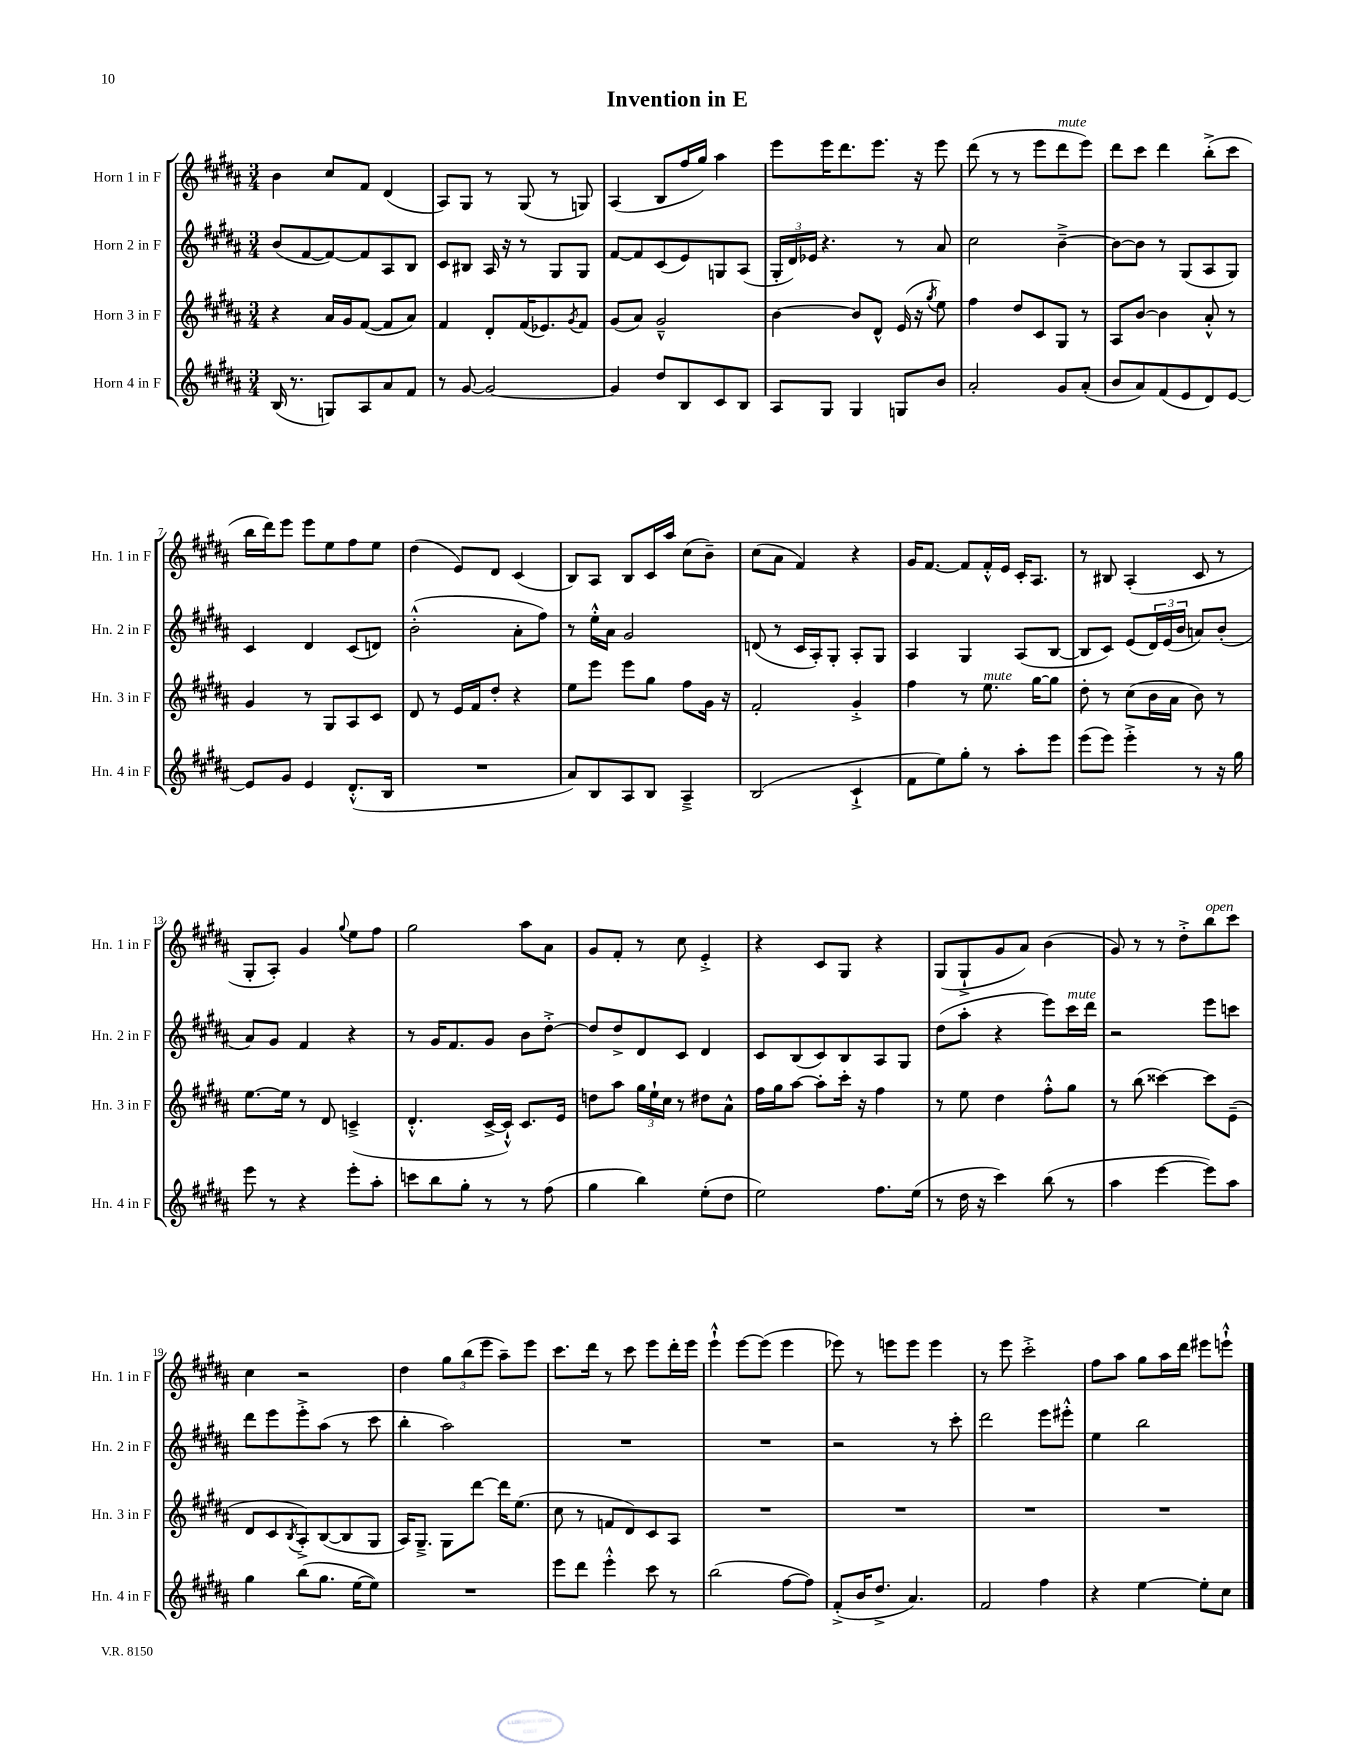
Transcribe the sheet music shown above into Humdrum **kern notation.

**kern	**kern	**kern	**kern
*part4	*part3	*part2	*part1
*staff4	*staff3	*staff2	*staff1
*I"Horn 4 in F	*I"Horn 3 in F	*I"Horn 2 in F	*I"Horn 1 in F
*I'Hn. 4 in F	*I'Hn. 3 in F	*I'Hn. 2 in F	*I'Hn. 1 in F
*clefG2	*clefG2	*clefG2	*clefG2
*k[f#c#g#d#a#]	*k[f#c#g#d#a#]	*k[f#c#g#d#a#]	*k[f#c#g#d#a#]
*M3/4	*M3/4	*M3/4	*M3/4
=1	=1	=1	=1
(16B/	4r	(8b/L	4b\
8.r	.	.	.
.	.	[8f#/	.
8Gn/L)	16a#/LL	8f#/_)	8cc#/L
.	16g#/J	.	.
8A#/	([8f#/J	8f#/]	8f#/J
8a#/	8f#/L]	8A#/	(4d#/
8f#/J	8a#/J)	8B/J	.
=2	=2	=2	=2
8r	4f#/	8c#/L	8A#/L)
[8g#/	.	8B#X/J	8G#/J
2g#/_	8d#'/L	16A#/	8r
.	.	16r	.
.	(16f#/K	8r	(8G#/
.	8.e-X/)	.	.
.	.	8G#/L	8r
.	8qg#/	.	.
.	8f#/J	8G#/J	8Gn/)
=3	=3	=3	=3
4g#/]	(8g#/L	[8f#/L	(4A#/
.	8a#/J)	8f#/]	.
8dd#/L	2g#~^^/	(8c#/	8B/L
8B/	.	8e/)	16ff#/L
.	.	.	16gg#/JJ)
8c#/	.	8Gn/	4aa#\
8B/J	.	(8A#/J	.
=4	=4	=4	=4
8A#/L	[4b\	24G#'/LL	8eee\L
.	.	24d#/)	.
.	.	24e-X/JJ	.
8G#/J	.	4.r	16eee\K
.	.	.	8.ddd#\
4G#/	8b/L]	.	.
.	8d#^^/J	.	8.eee\J
8Gn/L	(16e/	8r	.
.	16r	.	16r
.	8qgg#/	.	.
8b/J	8ee\)	8a#/	8eee\
=5	=5	=5	=5
2a#'/	4ff#\	2cc#\	(8ddd#\
.	.	.	8r
.	8dd#/L	.	8r
.	8c#/	.	8eee\L
!	!	!	!LO:TX:a:i:t=mute
8g#/L	8G#/J	[4b~^\	8ddd#\
(8a#'/J	8r	.	8eee\J)
=6	=6	=6	=6
8b/L	8A#/L	8b\L_	8ddd#\L
8a#/)	[8b/J	8b\J]	8ccc#\J
(8f#/	4b\]	8r	4ddd#\
8e/	.	(8G#/L	.
8d#/)	8a#'^^/	8A#/	(8bb'^\L
[8e/J	8r	8G#/J)	8ccc#\J
!!LO:LB:g=z
=7	=7	=7	=7
8e/L]	4g#/	4c#/	16bb\LL
.	.	.	16ddd#\J)
8g#/J	.	.	8eee\J
4e/	8r	4d#/	8eee\L
.	8G#/L	.	8ee\
(8.d#'^^/L	8A#/	(8c#/L	8ff#\
.	8c#/J	8dn/J)	8ee\J
16B/Jk	.	.	.
=8	=8	=8	=8
2.r	8d#/	(2b'^^\	(4dd#\
.	8r	.	.
.	16e/LL	.	8e/L)
.	16f#/J	.	.
.	8dd#'/J	.	8d#/J
.	4r	8a#'\L	(4c#/
.	.	8ff#\J)	.
=9	=9	=9	=9
8a#/L)	8ee\L	8r	8B/L)
8B/	8eee\J	16ee'^^\LL	8A#/J
.	.	16a#\JJ	.
8A#/	8eee\L	2g#/	8B/L
8B/J	8gg#\J	.	16c#/L
.	.	.	16aa#/JJ
4A#~^/	8ff#\L	.	(8cc#\L
.	16g#\Jk	.	8b~\J)
.	16r	.	.
=10	=10	=10	=10
(2B/	2f#'/	(8dn/	(8cc#\L
.	.	8r	8a#\J
.	.	16c#/LL	4f#/)
.	.	16A#'/J)	.
.	.	8G#'/J	.
4c#`^/	4g#'^/	8A#'/L	4r
.	.	8G#/J	.
=11	=11	=11	=11
8f#\L	4ff#\	4A#/	16g#/KL
.	.	.	[8.f#/J
8ee\)	.	.	.
8gg#'\J	8r	4G#/	8f#/L]
!	!LO:TX:a:i:t=mute	!	!
8r	8.ee\	.	16f#'^^/L
.	.	.	16e/JJ
8aa#'\L	.	(8A#/L	16c#'/KL
.	[16gg#\KL	.	8.A#/J
8eee\J	8gg#\J]	[8B/J	.
=12	=12	=12	=12
(8eee\L	8dd#'\	8B/L]	8r
8eee\J)	8r	8c#/J)	8B#X/
4eee'^\	(8cc#\L	(8e/L	(4A#'/
.	16b\L	24d#/L)	.
.	.	(24e/	.
.	16a#\JJ	.	.
.	.	24b/JJ	.
8r	8b\)	8an/L)	8c#/
16r	8r	(8b'/J	8r
16gg#\	.	.	.
!!LO:LB:g=z
=13	=13	=13	=13
8eee\	[8.ee\L	8a#/L)	8G#'/L
8r	.	8g#/J	8A#'/J)
.	16ee\Jk]	.	.
4r	8r	4f#/	4g#/
.	8d#/	.	.
.	.	.	8qqgg#/
8eee'\L	(4cn~^/	4r	8ee\L
8aa#'\J	.	.	8ff#\J
=14	=14	=14	=14
8cccn\L	4.d#'^^/	8r	2gg#\
8bb\	.	16g#/KL	.
.	.	8.f#/	.
8gg#'\J	.	.	.
8r	[16c#^/LL	8g#/J	.
.	16c#`^^/JJ])	.	.
8r	8.c#/L	8b\L	8aa#\L
(8ff#\	.	[8dd#'^\J	8a#\J
.	16e/Jk	.	.
=15	=15	=15	=15
4gg#\	8ddn\L	8dd#/L]	8g#/L
.	8aa#\J	8dd#^/	8f#'/J
4bb\)	24gg#\LL	8d#/	8r
.	24ee`\	.	.
.	24cc#\JJ	.	.
.	8r	8c#/J	8cc#\
(8ee'\L	8dd#X\L	4d#/	4e'^/
8dd#\J	8a#^^\J	.	.
=16	=16	=16	=16
2ee\)	16ff#\LL	8c#/L	4r
.	16gg#\J	.	.
.	[8aa#\J	(8B/	.
.	8aa#'\L]	8c#/)	8c#/L
.	16ccc#'\Jk	8B/	8G#/J
.	16r	.	.
8.ff#\L	4ff#\	8A#/	4r
.	.	8G#/J	.
(16ee\Jk	.	.	.
=17	=17	=17	=17
8r	8r	(8dd#\L	(8G#/L
16dd#\	8ee\	8aa#'\J	8G#`^/
16r	.	.	.
4ccc#\)	4dd#\	4r	8g#/
.	.	.	8a#/J)
(8bb\	8ff#'^^\L	8eee\L)	(4b\
!	!	!LO:TX:a:i:t=mute	!
8r	8gg#\J	16ccc#\L	.
.	.	16ddd#\JJ	.
=18	=18	=18	=18
4aa#\	8r	2r	8g#/)
.	(8bb\	.	8r
[4eee\	[4ccc##X\)	.	8r
.	.	.	8dd#'^\L
!	!	!	!LO:TX:a:i:t=open
8eee\L])	8ccc##\L]	8eee\L	8bb\
8aa#\J	(8e~\J	8cccn\J	8ccc#\J
!!LO:LB:g=z
=19	=19	=19	=19
4gg#\	8d#/L	8ddd#\L	4cc#\
.	8c#/	8eee\	.
.	8qB/	.	.
(8bb\L	8A#'^/)	8eee'^\	2r
8.gg#\J	([8B/	(8aa#\J	.
.	8B/]	8r	.
[16ee\KL	.	.	.
8ee\J])	8G#/J	8ccc#\	.
=20	=20	=20	=20
2.r	16A#/KL)	4bb'\	4dd#\
.	8.G#~^/J	.	.
.	8G#\L	2aa#\)	12gg#\L
.	.	.	(12bb\
.	[8ddd#\J	.	.
.	.	.	12eee\J
.	16ddd#\KL]	.	8aa#~\L)
.	(8.ee\J	.	.
.	.	.	8eee\J
=21	=21	=21	=21
8eee\L	8cc#\	2.r	8.ccc#\L
8ddd#\J	8r	.	.
.	.	.	16ddd#\Jk
4eee'^^\	8fn/L	.	8r
.	8d#/)	.	8ccc#\
8ccc#\	8c#/	.	8eee\L
8r	8A#/J	.	16ddd#'\L
.	.	.	16eee\JJ
=22	=22	=22	=22
(2bb\	2.r	2.r	4eee`^^\
.	.	.	[8eee\L
.	.	.	(8eee\J]
[8ff#\L	.	.	4eee\
8ff#\J])	.	.	.
=23	=23	=23	=23
(8f#'^/L	2.r	2r	8eee-X\)
16b/K	.	.	8r
8.dd#^/J	.	.	.
.	.	.	8eeen\L
4.a#/)	.	.	8eee\J
.	.	8r	4eee\
.	.	8ccc#'\	.
=24	=24	=24	=24
2f#/	2.r	2ddd#\	8r
.	.	.	8eee\
.	.	.	2ccc#'^\
4ff#\	.	8eee\L	.
.	.	8eee#X'^^\J	.
=25	=25	=25	=25
4r	2.r	4ee\	8ff#\L
.	.	.	8aa#\J
[4ee\	.	2bb\	8gg#\L
.	.	.	16aa#\L
.	.	.	16ddd#\JJ
8ee'\L]	.	.	8eee#X\L
8cc#\J	.	.	8eeen`^^\J
==	==	==	==
*-	*-	*-	*-
